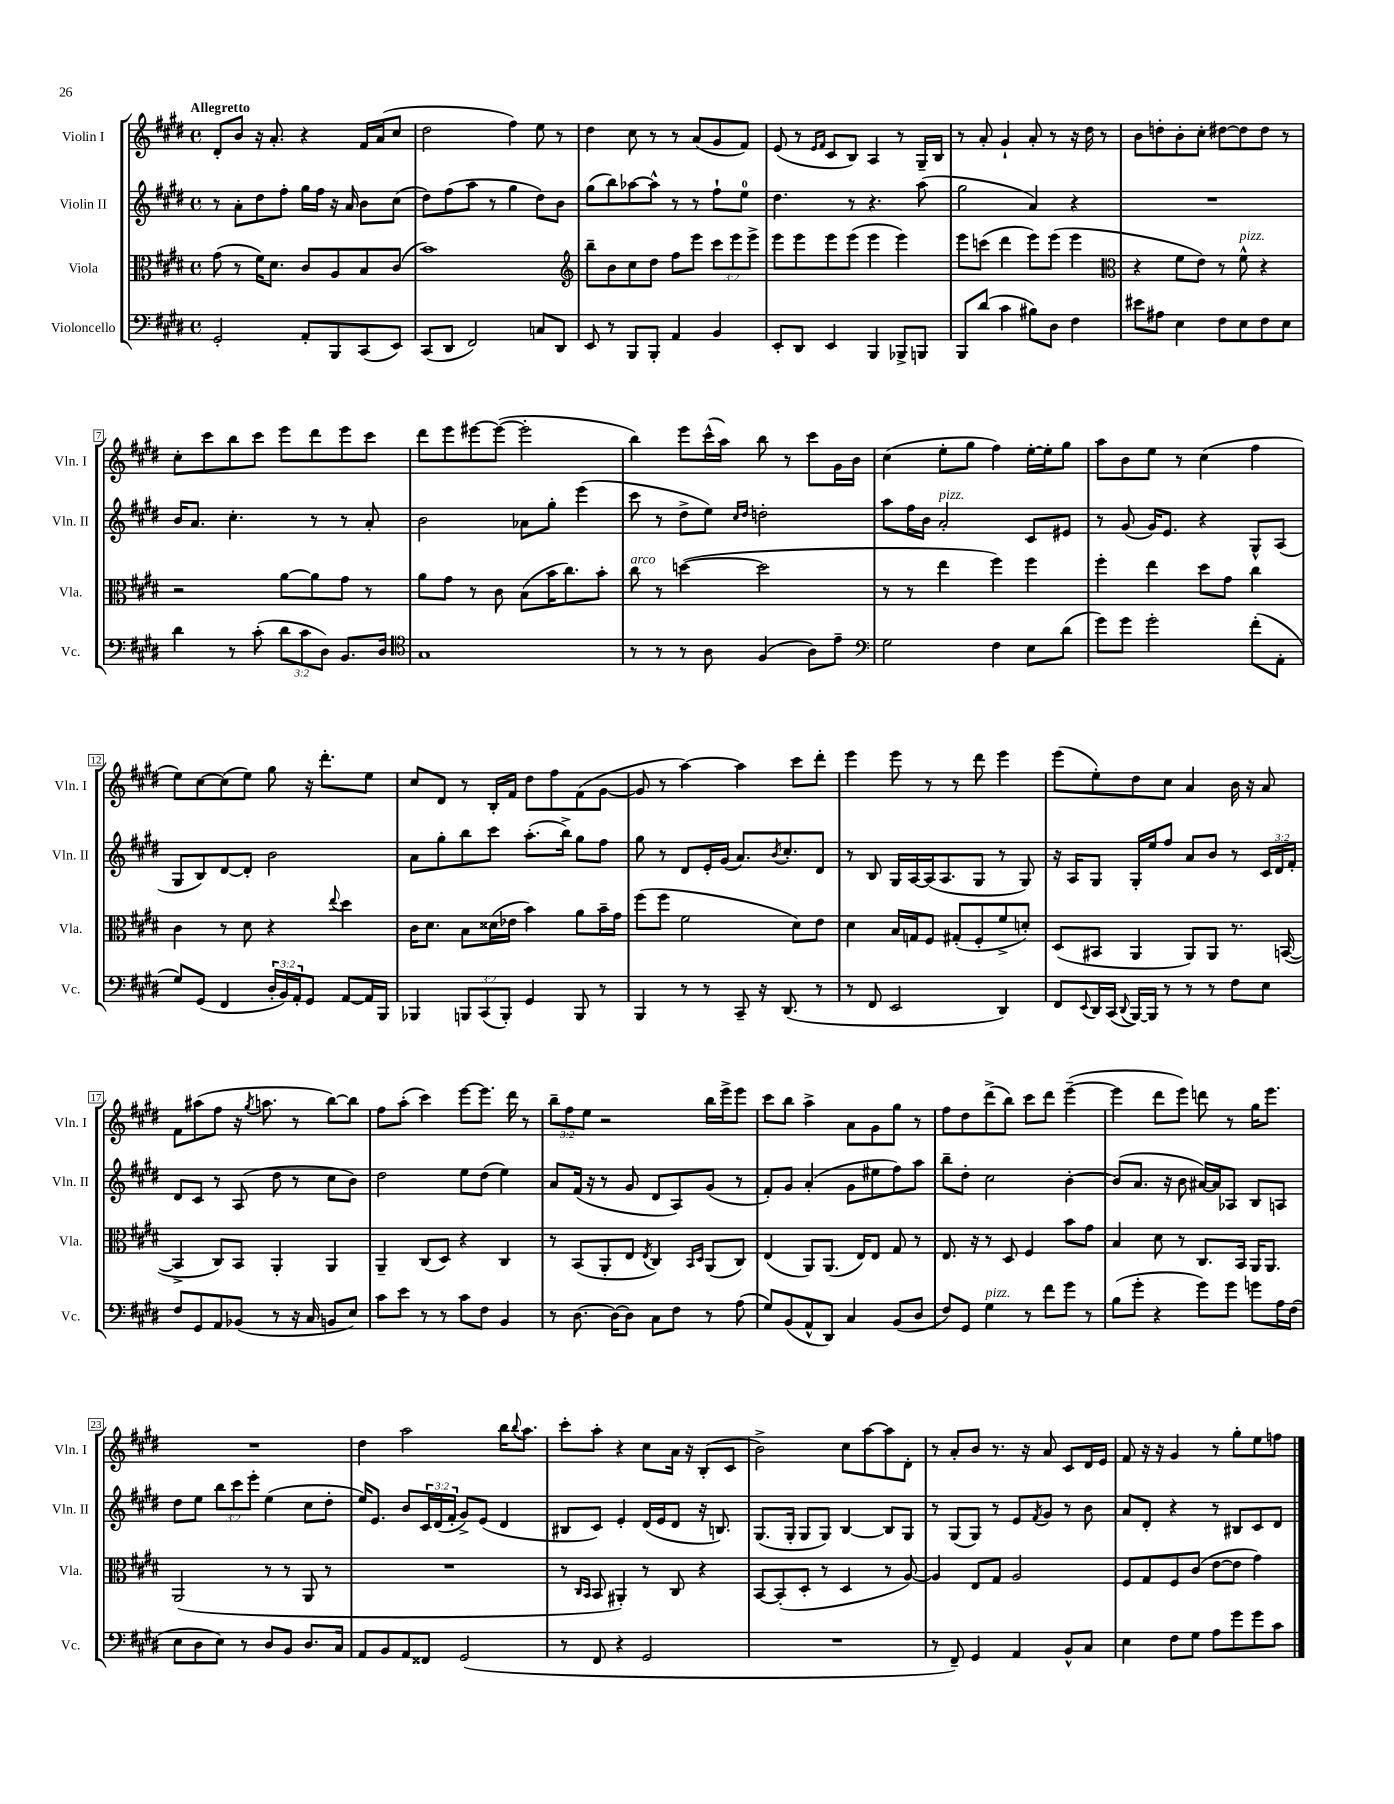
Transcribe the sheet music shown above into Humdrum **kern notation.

**kern	**kern	**kern	**kern
*staff4	*staff3	*staff2	*staff1
*clefF4	*clefC3	*clefG2	*clefG2
*k[f#c#g#d#]	*k[f#c#g#d#]	*k[f#c#g#d#]	*k[f#c#g#d#]
*M4/4	*M4/4	*M4/4	*M4/4
*met(c)	*met(c)	*met(c)	*met(c)
2GG#'	(8g#	8r	8d#'
.	8r	8a'	8b
.	16f#)	8dd#	16r
.	8.d#	.	8.a'
.	.	8ff#'	.
8AA'	8c#	16gg#	4r
.	.	16ff#	.
8BBB	8A	16r	.
.	.	16a	.
(8CC#	8B	8b	16f#
.	.	.	(16a
8EE)	(8c#	(8cc#	8cc#
=	=	=	=
(8CC#	1b)	8dd#)	2dd#
8DD#	.	(8ff#	.
2FF#)	.	8aa	.
.	.	8r	.
.	.	4gg#	4ff#)
8C	.	8dd#)	8ee
8DD#	.	8b	8r
=	=	=	=
*	*clefG2	*	*
8EE	8bb~	(8gg#	4dd#
8r	8b	8bb)	.
8BBB	8cc#	[8aa-	8cc#
8BBB'	8dd#	8aa-^^]	8r
4AA	8ff#	8r	8r
.	8eee	8r	(8a
4BB	12ccc#	8ff#`	8g#
.	12eee	.	.
.	.	8ee	8f#)
.	12eee^	.	.
=	=	=	=
8EE'	8eee	4.dd#	(8e
8DD#	8eee	.	8r
.	.	.	16qqe
.	.	.	16qqf#
4EE	8eee	.	8c#
.	(8eee	8r	8B)
4BBB	4eee	4.r	4A
8BBB-^	4eee)	.	8r
8BBB	.	(8aa	16G#~
.	.	.	16B
=	=	=	=
8BBB	8eee	2gg#	8r
(8d#	(8ccc	.	8a'
4c#	4ddd#	.	4g#`
8B#)	8eee)	4a)	8a'
8D#	(8eee	.	8r
4F#	4eee	4r	16r
.	.	.	16dd#
.	.	.	8r
=	=	=	=
*	*clefC3	*	*
8e#	4r	1r	8b
8A#	.	.	8dd'
4E	8f#	.	8b'
.	8e)	.	8cc#'
8F#	8r	.	[8dd#
8E	8f#^^	.	8dd#]
8F#	4r	.	8dd#
8E	.	.	8r
=	=	=	=
4d#	2r	16b	8cc#'
.	.	8.a	.
.	.	.	8ccc#
8r	.	4.cc#'	8bb
(8c#'	.	.	8ccc#
12d#	[8a	.	8eee
12c#	.	.	.
.	8a]	8r	8ddd#
12D#)	.	.	.
8.BB	8g#	8r	8eee
.	8r	8a'	8ccc#
16D#	.	.	.
=	=	=	=
*clefC4	*	*	*
1G#	8a	2b	8ddd#
.	8g#	.	8eee
.	8r	.	[8eee#
.	8c#	.	(8eee#_
.	(8B	8a-	2eee#']
.	16b	8gg#'	.
.	8.cc#)	.	.
.	.	(4eee	.
.	8b'	.	.
=	=	=	=
8r	8cc#	8ccc#	4bb)
8r	8r	8r	.
8r	([4dd	8dd#^	8eee
8A	.	8ee)	(16ccc#^^
.	.	.	16aa)
.	.	16qqcc#	.
.	.	16qqdd#	.
(4F#	2dd]	2dd'	8bb
.	.	.	8r
8A)	.	.	8ccc#
8e~	.	.	16g#
.	.	.	16b
=	=	=	=
*clefF4	*	*	*
2G#	8r	8aa	(4cc#
.	8r	16ff#	.
.	.	16b	.
.	4ee	2a'	8ee'
.	.	.	8gg#
4F#	4ff#)	.	4ff#)
8E	4ff#	8c#	[16ee'
.	.	.	16ee']
(8d#	.	8e#	8gg#
=	=	=	=
8g#)	4ff#'	8r	8aa
8g#	.	(8g#	8b
2g#'	4ee	16g#)	8ee
.	.	8.e	.
.	.	.	8r
.	8dd#	4r	(4cc#
.	8g#	.	.
(8f#'	4cc#	8G#^^	4ff#
8AA'	.	(8A	.
=	=	=	=
8G#)	4c#	8G#	8ee)
(8GG#	.	8B)	[8cc#
4FF#	8r	[8d#	(8cc#]
.	8d#	8d#']	8ee)
24D#'	4r	2b	8gg#
24BB)	.	.	.
24AA'	.	.	.
8GG#	.	.	16r
.	.	.	8.ddd#'
.	8qqee	.	.
[8AA	4dd#	.	.
16AA]	.	.	8ee
16BBB	.	.	.
=	=	=	=
4BBB-	16c#	8a	8cc#
.	8.d#	.	.
.	.	8gg#'	8d#
12BBB	8B	8bb	8r
(12CC#	.	.	.
.	(16d##	8ccc#	16B'
12BBB')	.	.	.
.	16e-	.	16f#
4GG#	4b)	(8.aa'	8dd#
.	.	.	8ff#
.	.	16bb^)	.
8BBB	8a	8gg#	(8f#
8r	16b~	8ff#	[8g#
.	16g#	.	.
=	=	=	=
4BBB	(8ff#	8gg#	8g#]
.	8ff#	8r	8r
8r	2f#	8d#	[4aa)
8r	.	16e'	.
.	.	(16g#	.
8CC#~	.	8.a)	4aa]
16r	.	.	.
.	.	8qb	.
(8.DD#	.	8.cc#'	.
.	8d#)	.	8ccc#
8r	8e	8d#	8ddd#'
=	=	=	=
8r	4d#	8r	4eee
8FF#	.	8B	.
2EE	16B	16G#	8eee
.	16G	[16A	.
.	8F#	(16A]	8r
.	.	8.A	.
.	(8G#'	.	8r
.	8F#'	8G#	8ddd#
4DD#)	8f#^	8r	4eee
.	8d')	8G#)	.
=	=	=	=
8FF#	(8D#	16r	(8eee
.	.	16A	.
8qqEE	.	.	.
16DD#	8BB#	8G#	8ee')
(16CC#	.	.	.
8qqDD#	.	.	.
[16BBB)	4AA	16G#'	8dd#
16BBB]	.	16ee	.
8r	.	8ff#	8cc#
8r	8AA)	8a	4a
8r	8AA	8b	.
8F#	8.r	8r	16b
.	.	.	16r
8E	.	24c#	8a
.	.	24d#	.
.	([16BB	.	.
.	.	24f#'	.
=	=	=	=
8F#	4BB^]	8d#	8f#
8GG#	.	8c#	(8aa#
8AA	8C#)	8r	8ff#
(8BB-	8BB	(8A	16r
.	.	.	8qgg#
.	.	.	8.aa
8r	4AA'	8dd#	.
16r	.	8r	8r
16C#	.	.	.
8BB	4AA	8cc#	[8bb)
8E)	.	8b)	8bb]
=	=	=	=
8c#	4AA~	2dd#	8ff#
8e	.	.	(8aa'
8r	(8C#	.	4ccc#)
8r	8D#)	.	.
8c#	4r	8ee	[8eee
8F#	.	(8dd#	8.eee]
4BB	4C#	4ee)	.
.	.	.	16ddd#
.	.	.	8r
=	=	=	=
8r	8r	8a	12bb~
.	.	.	12ff#
[8.D#	(8BB	(16f#	.
.	.	.	12ee
.	.	16r	.
.	8AA'	8r	2r
16D#_	.	.	.
8D#]	8E	8g#	.
.	8qE	.	.
8C#	4C#)	8d#	.
8F#	.	8A)	.
.	16qqBB	.	.
.	16qqD#	.	.
8r	(8AA	(8g#	16bb
.	.	.	16eee^
(8A	8C#)	8r	8eee
=	=	=	=
8G#)	(4E	8f#')	8ccc#
(8BB	.	8g#	8bb
8AA^^	8AA)	(4a'	4aa^
8DD#)	(8.AA	.	.
4C#	.	8g#	8a
.	16E)	.	.
.	8E	8ee#	8g#
(8BB	8G#	8ff#)	8gg#
8D#	8r	8aa	8r
=	=	=	=
8F#)	8.E	8bb~	8ff#
8GG#	.	8dd#'	8dd#
.	16r	.	.
4G#	8r	2cc#	(8ddd#^
.	8D#	.	8bb)
8r	4F#	.	8ccc#
8f#	.	.	8ddd#
8g#	8b	[4b'	([4eee~
8r	8g#	.	.
=	=	=	=
(8B	4B	(8b]	4eee]
8g#'	.	8.a	.
4r	8d#	.	8ddd#
.	.	16r	.
.	8r	8b	8eee)
8g#)	8.C#	[16a#)	8ddd
.	.	16a#]	.
8g#	.	8A-	8r
.	16BB	.	.
8g	16AA	8B	16gg#
.	8.AA	.	8.eee
16A	.	8A	.
(16F#	.	.	.
=	=	=	=
8E	(2AA	8dd#	1r
8D#	.	8ee	.
8E)	.	12bb	.
.	.	12ccc#	.
8r	.	.	.
.	.	12eee'	.
8D#	8r	(4ee	.
8BB	8r	.	.
8.D#	8AA	8cc#	.
.	8r	8dd#'	.
16C#	.	.	.
=	=	=	=
8AA	1r	16ee)	4dd#
.	.	8.e	.
8BB	.	.	.
8AA	.	8b	2aa
8FF##	.	24c#	.
.	.	(24d#	.
.	.	24f#'	.
(2GG#	.	8g#^)	.
.	.	(8e	.
.	.	4d#	16bb
.	.	.	8qqbb
.	.	.	8.aa
=	=	=	=
8r	8r	8B#	8ccc#'
.	16qqC#	.	.
.	16qqBB	.	.
8FF#	8BB	8c#)	8aa'
4r	4AA#')	4e'	4r
2GG#	8r	(16d#	8cc#
.	.	16e	.
.	8C#	8d#	16a
.	.	.	16r
.	4r	16r	(8B'
.	.	8.B)	.
.	.	.	8c#
=	=	=	=
1r	[8BB	(8.G#	2b^)
.	(8BB']	.	.
.	.	16G#'	.
.	8D#'	8G#	.
.	8r	8G#)	.
.	4D#	[4B	8cc#
.	.	.	[8aa
.	8r	8B]	8aa]
.	[8A)	8G#	8d#'
=	=	=	=
8r	4A]	8r	8r
8FF#~)	.	(8G#	8a'
4GG#	8E	8G#)	8b
.	8G#	8r	8.r
4AA	2A	8e	.
.	.	.	16r
.	.	8qf#	.
.	.	8g#	8a
8BB^^	.	8r	8c#
8C#	.	8b	16d#
.	.	.	16e
=	=	=	=
4E	8F#	8a	8f#
.	8G#	8d#'	16r
.	.	.	16r
8F#	8F#	4r	4g#
8G#	(8c#	.	.
8A	[8e	8r	8r
8g#	8e]	8B#	8gg#'
8g#	4g#)	8c#	8ee
8c#	.	8d#	8ff
==	==	==	==
*-	*-	*-	*-
